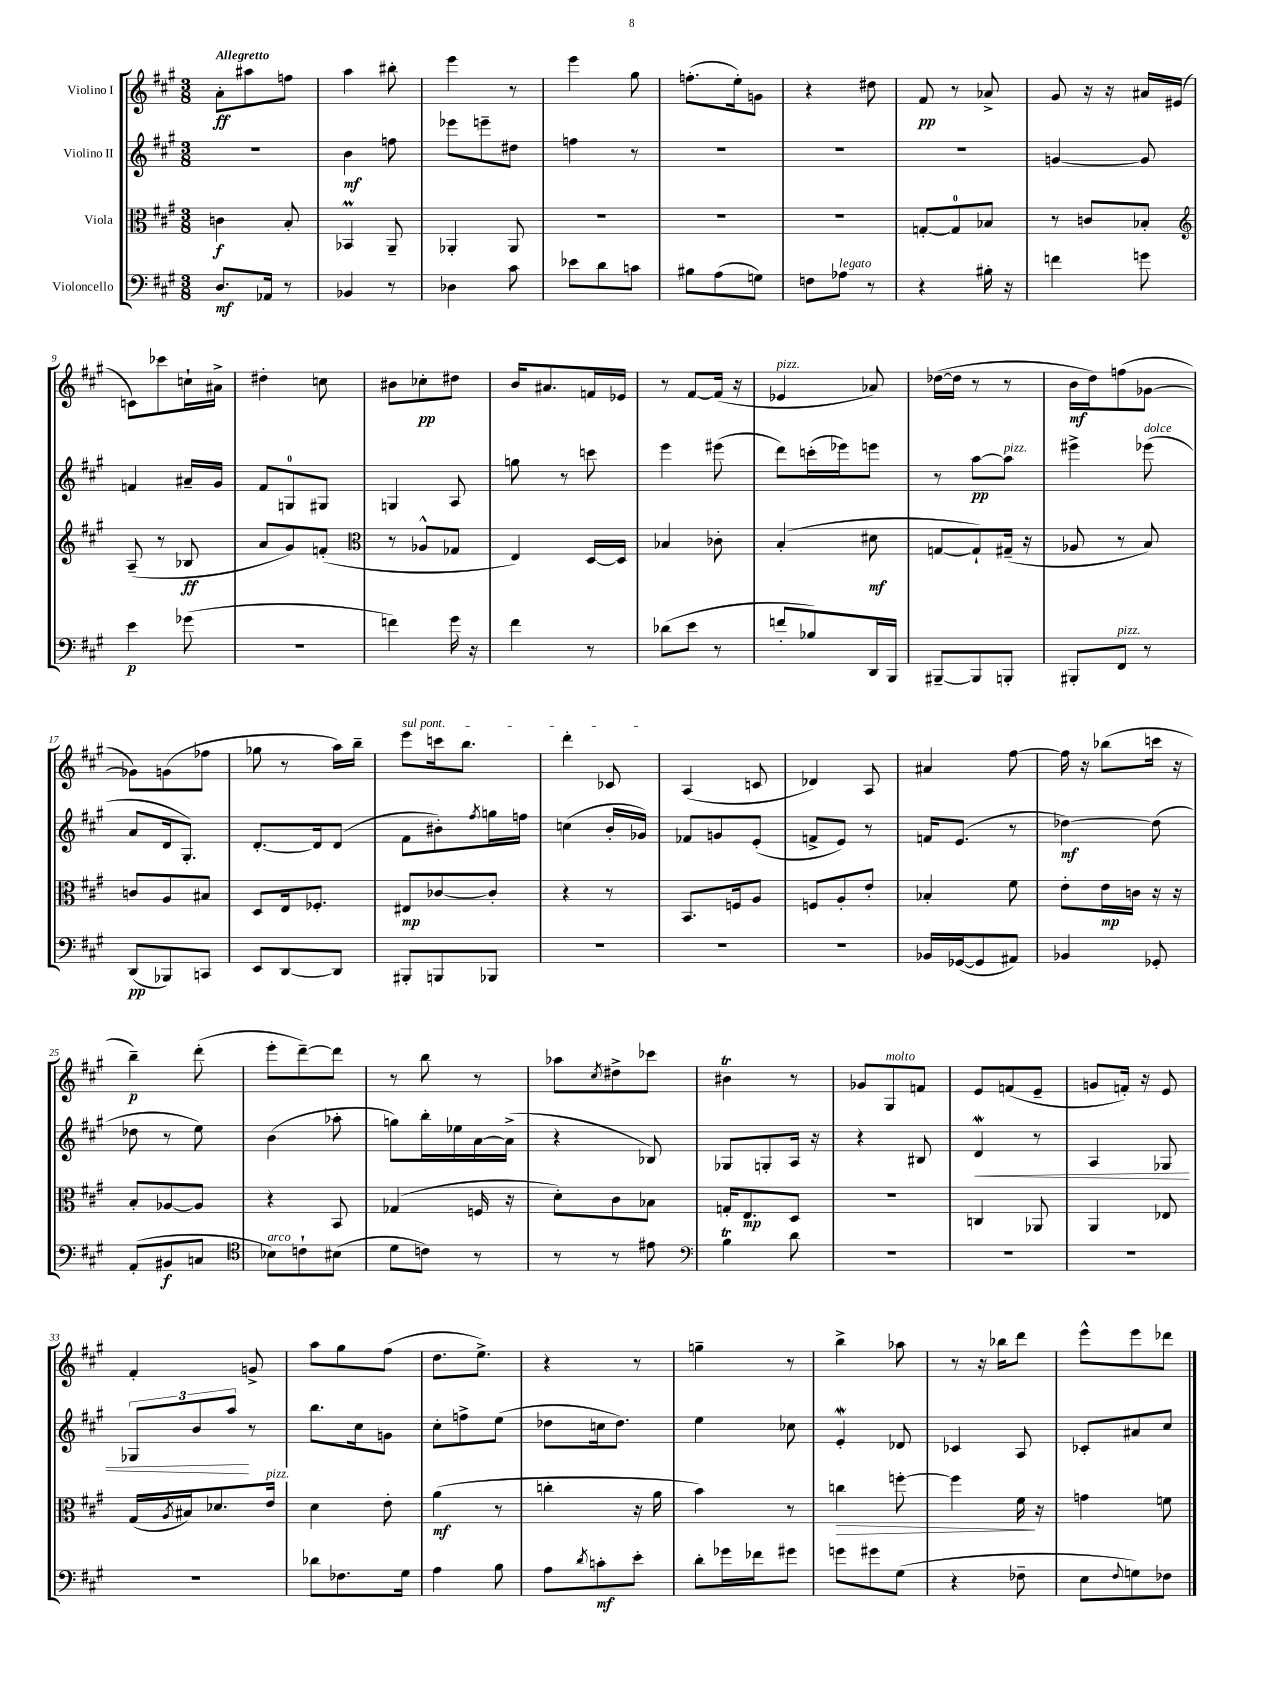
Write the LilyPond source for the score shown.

<<
\new StaffGroup <<
\new Staff = "s0" \with { instrumentName = "Violino I" } {
    \clef treble \key a \major \numericTimeSignature \time 3/8 \tempo "Allegretto"
    a'8-.\ff ais''8 f''8 |
    a''4 bis''8-. |
    e'''4 r8 |
    e'''4 gis''8 |
    f''8.-.( e''16-.) g'8 |
    r4 dis''8 |
    fis'8\pp r8 aes'8-> |
    gis'8 r16 r16 ais'16 eis'16( |
    c'8) ces'''8 c''16-! ais'16-> |
    dis''4-. c''8 |
    bis'8 ces''8-.\pp dis''8 |
    b'16 ais'8. f'16 ees'16 |
    r8 fis'8~ fis'16( r16 |
    ees'4^\markup { \italic "pizz." } aes'8) |
    des''16~( des''16 r8 r8 |
    b'16\mf d''16) f''8( ges'8~ |
    ges'8) g'8( fes''8 |
    ges''8 r8 a''16) b''16-- |
    \once \override TextSpanner.bound-details.left.text = \markup { \italic "sul pont." } e'''8\startTextSpan c'''16 b''8. |
    d'''4-. ces'8\stopTextSpan |
    a4( c'8 |
    des'4) a8 |
    ais'4 fis''8~ |
    fis''16 r16 bes''8( c'''16 r16 |
    b''4--\p) d'''8-.( |
    e'''8-. d'''8~--) d'''8 |
    r8 b''8 r8 |
    aes''8 \acciaccatura { cis''8 } dis''8-> ces'''8 |
    bis'4\trill r8 |
    ges'8 gis8^\markup { \italic "molto" } f'8 |
    e'8 f'8( e'8-- |
    g'8 f'16-.) r16 e'8 |
    fis'4-. g'8-> |
    a''8 gis''8 fis''8( |
    d''8. e''8.->) |
    r4 r8 |
    g''4-- r8 |
    b''4-> aes''8 |
    r8 r16 bes''16 d'''8 |
    e'''8-^ e'''8 des'''8 \bar "|." |
}
\new Staff = "s1" \with { instrumentName = "Violino II" } {
    \clef treble \key a \major \numericTimeSignature \time 3/8
    R4. |
    b'4\mf f''8 |
    ees'''8 e'''8-- dis''8 |
    f''4 r8 |
    R4. |
    R4. |
    R4. |
    g'4~ g'8 |
    f'4 ais'16-- gis'16 |
    fis'8 g8-0 gis8 |
    g4 a8 |
    g''8 r8 c'''8 |
    e'''4 eis'''8( |
    d'''8) c'''16-.( ees'''16) e'''8 |
    r8 a''8~\pp a''8^\markup { \italic "pizz." } |
    eis'''4-> ees'''8^\markup { \italic "dolce" }( |
    a'8 d'16 gis8.-.) |
    d'8.~-. d'16 d'8( |
    fis'8 bis'8-.) \acciaccatura { fis''8 } g''16 f''16 |
    c''4( b'16-. ges'16) |
    fes'8 g'8 e'8-.( |
    f'8-> e'8) r8 |
    f'16 e'8.( r8 |
    des''4~\mf) des''8( |
    des''8 r8 e''8) |
    b'4( aes''8-. |
    g''8) b''16-. ees''16 a'16~ a'16->( |
    r4 bes8) |
    ges8 g8-. a16 r16 |
    r4 bis8 |
    d'4\mordent\< r8 |
    a4 ges8 |
    \tuplet 3/2 { ges8 b'8 a''8\! } r8 |
    b''8. cis''16 g'8 |
    cis''8-. f''8-> e''8( |
    des''8 c''16 des''8.) |
    e''4 ces''8 |
    e'4-.\mordent des'8 |
    ces'4 a8 |
    ces'8-. ais'8 cis''8 \bar "|." |
}
\new Staff = "s2" \with { instrumentName = "Viola" } {
    \clef alto \key a \major \numericTimeSignature \time 3/8
    c'4\f b8-. |
    bes,4\prall a,8-- |
    aes,4-. aes,8 |
    R4. |
    R4. |
    R4. |
    g8~-. g8-0 bes8 |
    r8 c'8 bes8-. |
    \clef treble a8--( r8 bes8\ff |
    a'8 gis'8) f'8-.( |
    \clef alto r8 aes8-^ ges8 |
    e4) d16~ d16 |
    bes4 ces'8-. |
    b4-.( dis'8\mf |
    g8~ g8-!) gis16--( r16 |
    aes8 r8 b8) |
    c'8 a8 bis8 |
    d8 e16 fes8.-. |
    eis8\mp ces'8~ ces'8-. |
    r4 r8 |
    b,8. f16 a8 |
    f8 a8-. e'8-. |
    bes4-. fis'8 |
    e'8-. e'16\mp c'16 r16 r16 |
    b8-. aes8~ aes8 |
    r4 b,8 |
    ges4( f16 r16 |
    d'8-.) cis'8 bes8 |
    g16-. e8.\mp d8 |
    R4. |
    c4 aes,8 |
    a,4 ees8 |
    gis16( \acciaccatura { a8 } bis16) des'8. e'16^\markup { \italic "pizz." } |
    d'4 e'8-. |
    a'4\mf( r8 |
    c''4-. r16 a'16 |
    b'4) r8 |
    c''4\> f''8~-. |
    f''4 fis'16\! r16 |
    g'4 f'8 \bar "|." |
}
\new Staff = "s3" \with { instrumentName = "Violoncello" } {
    \clef bass \key a \major \numericTimeSignature \time 3/8
    d8.\mf aes,16 r8 |
    bes,4 r8 |
    des4 cis'8 |
    ees'8 d'8 c'8 |
    bis8 a8( g8) |
    f8 aes8^\markup { \italic "legato" } r8 |
    r4 bis16-. r16 |
    f'4 g'8 |
    e'4\p ges'8( |
    R4. |
    f'4) gis'16 r16 |
    fis'4 r8 |
    des'8( e'8 r8 |
    f'8-. bes8) d,16 b,,16 |
    bis,,8~-- bis,,8 b,,8-. |
    bis,,8-. fis,8^\markup { \italic "pizz." } r8 |
    d,8\pp( bes,,8) c,8 |
    e,8 d,8~ d,8 |
    bis,,8-. b,,8 bes,,8 |
    R4. |
    R4. |
    R4. |
    bes,16 ges,16~( ges,8 ais,8) |
    bes,4 ges,8-. |
    a,8-.( bis,8\f c8 |
    \clef tenor bes8^\markup { \italic "arco" }) c'8-! bis8( |
    d'8 c'8) r8 |
    r8 r8 eis'8 |
    \clef bass b4\trill d'8 |
    R4. |
    R4. |
    R4. |
    R4. |
    des'8 fes8. gis16 |
    a4 b8 |
    a8 \acciaccatura { d'8 } c'8-.\mf e'8-. |
    d'8-. ges'16 fes'16 gis'8 |
    g'8 gis'8 gis8( |
    r4 fes8-- |
    e8 \appoggiatura { fis8 } g8) fes8 \bar "|." |
}
>>
>>
